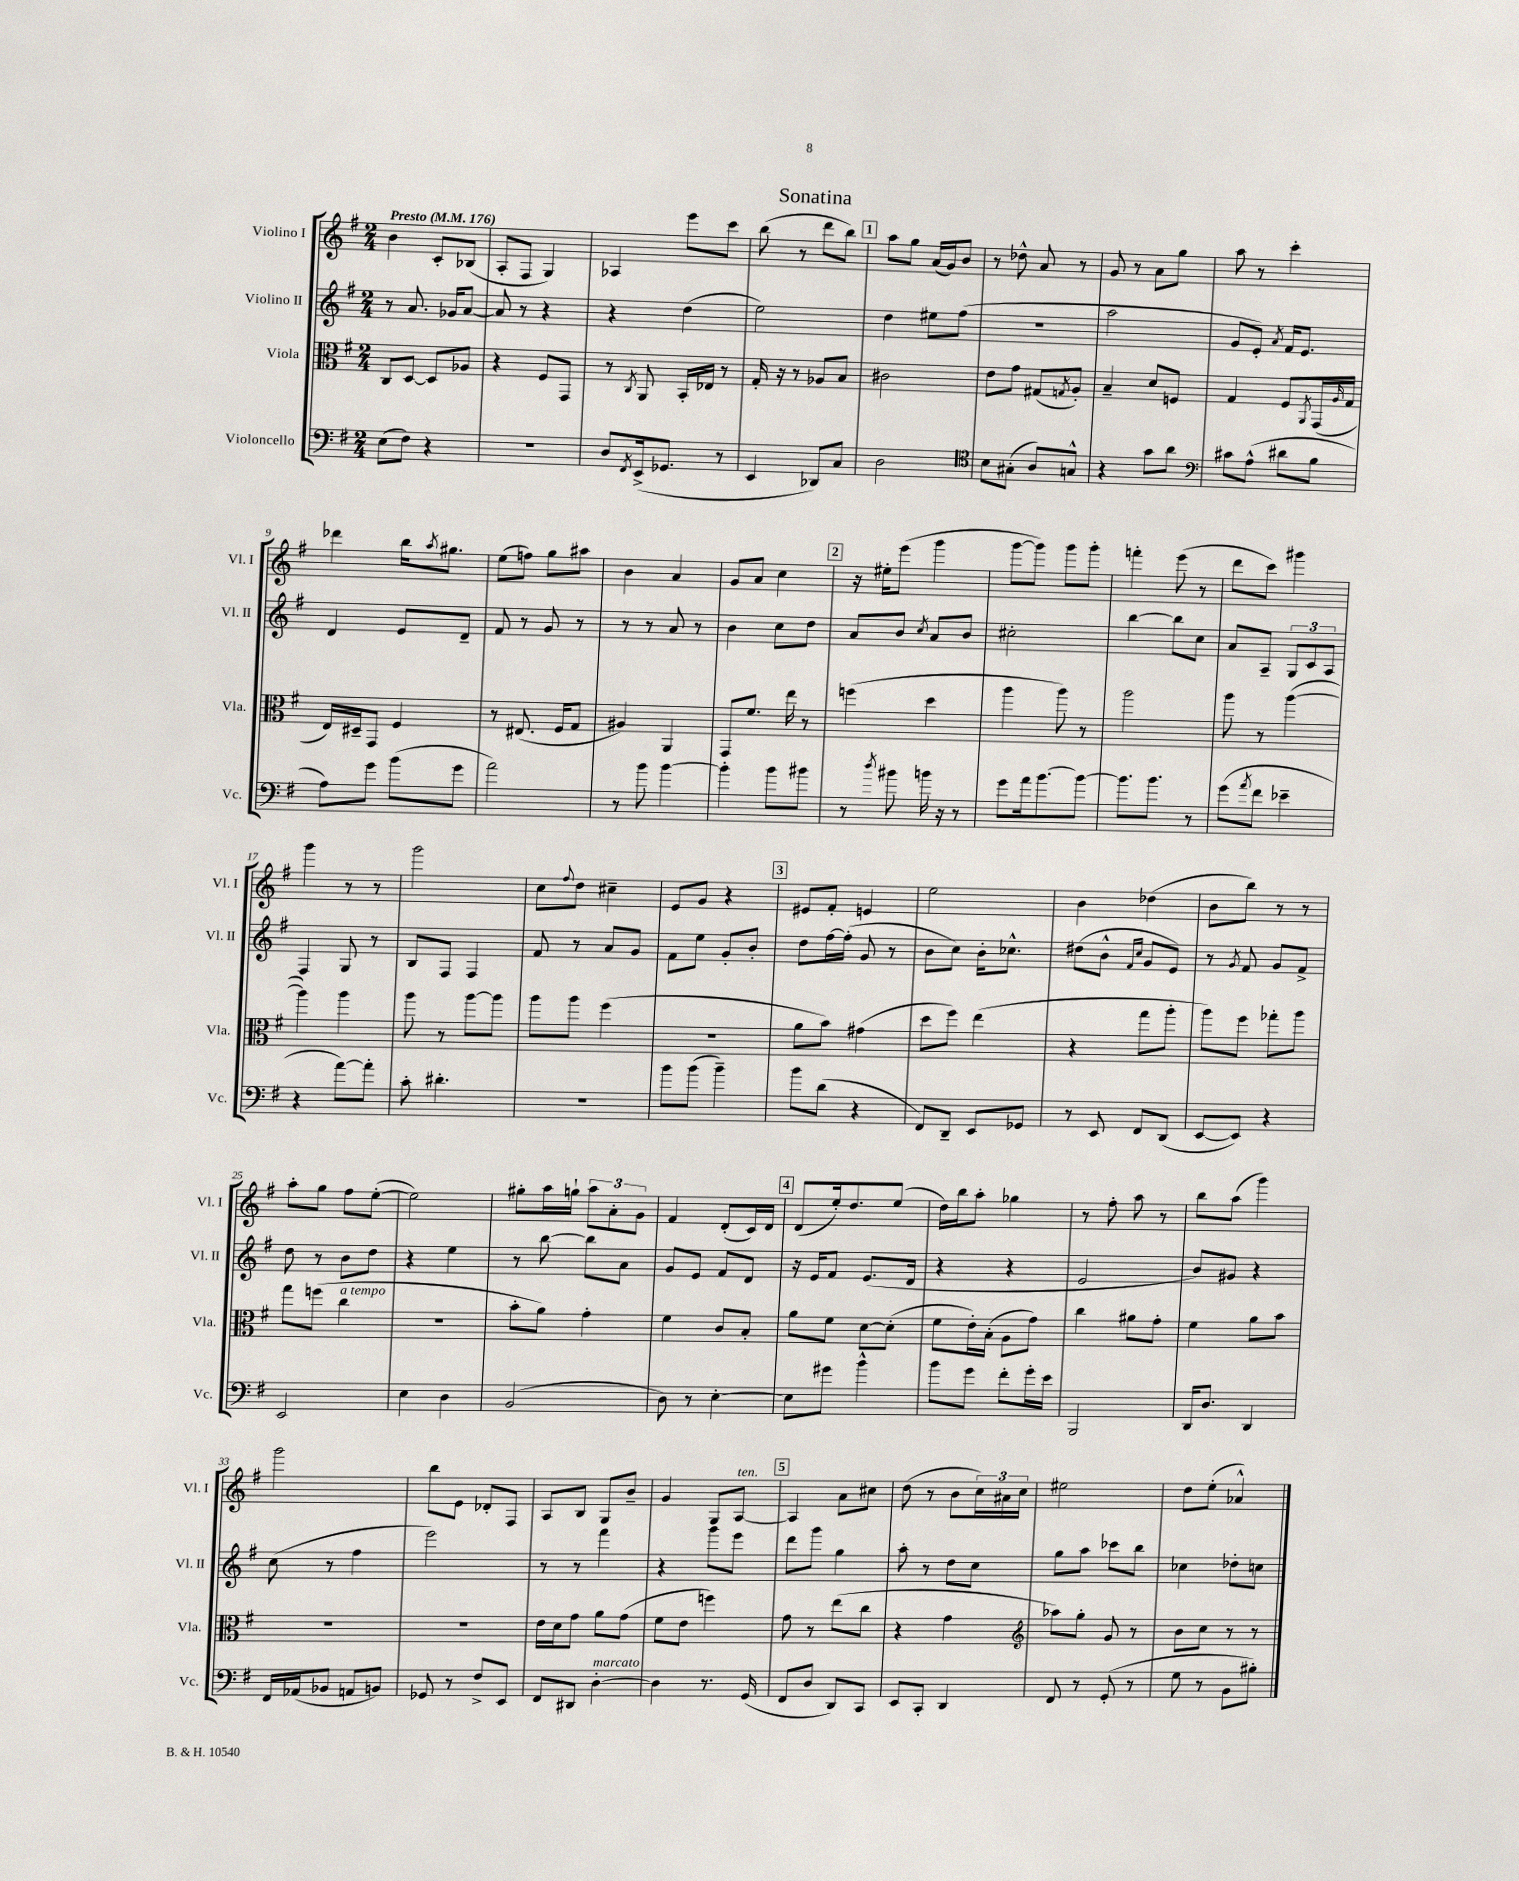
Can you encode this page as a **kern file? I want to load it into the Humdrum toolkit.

**kern	**kern	**kern	**kern
*staff4	*staff3	*staff2	*staff1
*clefF4	*clefC3	*clefG2	*clefG2
*k[f#]	*k[f#]	*k[f#]	*k[f#]
*M2/4	*M2/4	*M2/4	*M2/4
*MM176	*MM176	*MM176	*MM176
(8E\L	8C/L	8r	4b\
8F#\J)	[8D/J	8.a/	.
4r	8D/]L	.	8c'/L
.	.	16g-/LK	.
.	8A-/J	[8a/J	(8B-/J
=	=	=	=
2r	4r	8a/]	8A'/L
.	.	8r	8F#/J
.	8F#/L	4r	4G/)
.	8GG/J	.	.
=	=	=	=
8D/L	8r	4r	4A-/
8qFF#/	8qC/	.	.
(16EE^/k	8AA/	.	.
8.GG-/J	.	.	.
.	16BB'/LL	(4dd\	8eee\L
.	16E-/JJ	.	.
8r	8r	.	8ccc\J
=	=	=	=
4EE/	16G'/	2ee\)	(8bb\
.	16r	.	.
.	8r	.	8r
8DD-/L)	8A-/L	.	8ddd\L
8C/J	8B/J	.	8bb\J)
=	=	=	=
2D\	2c#\	4dd\	8aa\L
.	.	.	8gg\J
.	.	8ee#\L	(16a/LL
.	.	.	16g/J)
.	.	(8ff#\J	8b/J
=	=	=	=
*clefC4	*	*	*
8B\L	8e\L	2r	8r
(8G#'\J	8g\J	.	8dd-^^\
8A/L)	(8G#/L	.	8a/
.	8qG/	.	.
8G^^/J	8A'/J)	.	8r
=	=	=	=
4r	4B~/	2aa\	8g/
.	.	.	8r
8g\L	8d/L	.	8a\L
8a\J	8F/J	.	8gg\J
=	=	=	=
*clefF4	*	*	*
8c#\L	4G/	8g/L	8aa\
(8A^^\J	.	8e'/J)	8r
.	.	8qa/	.
8d#\L	8F#/L	16f#/LK	4ccc'\
.	.	8.e/J	.
.	8qAA/	.	.
8B\J	(16GG/L	.	.
.	16qqA/	.	.
.	16G/JJ	.	.
=	=	=	=
8A\L)	16E/LL)	4d/	4ddd-\
.	16D#~/J	.	.
8g\J	8GG/J	.	.
(8b\L	4F#/	8e/L	16bb\LK
.	.	.	8qaa/
.	.	.	8.gg#\J
8g\J	.	8d~/J	.
=	=	=	=
2a\)	8r	8f#/	(8ee\L
.	(8.E#/	8r	8ff\J)
.	.	8g/	8gg\L
.	16F#/LK	.	.
.	8G/J	8r	8aa#\J
=	=	=	=
8r	4A#/)	8r	4b\
8b\	.	8r	.
[4b\	4AA/	8a/	4a/
.	.	8r	.
=	=	=	=
4b'\]	8GG/L	4b\	8g/L
.	8.f#/J	.	8a/J
8b\L	.	8cc\L	4cc\
.	16ee\	.	.
8b#\J	8r	8dd\J	.
=	=	=	=
8r	(4ff\	8a/L	16r
.	.	.	16ee#'\LK
8qdd/	.	.	.
8b#\	.	8b/J	(8eee\J
.	.	8qcc/	.
16b\	4dd\	8a/L	4ggg\
16r	.	.	.
8r	.	8b/J	.
=	=	=	=
8g\L	4aa\	2cc#'\	[8ggg\L
16a\k	.	.	8ggg\]J)
[8.b\	.	.	.
.	8aa\)	.	8ggg\L
8b\_J	8r	.	8ggg'\J
=	=	=	=
8.b\]L	2aa\	[4bb\	4fff'\
8.b\J	.	.	.
.	.	8bb\]L	(8eee\
8r	.	8cc\J	8r
=	=	=	=
(8g\L	8aa\	8a/L	8ddd\L
8qa/	.	.	.
8f#\J	8r	8A~/J	8ccc\J)
4e-~\	([4aa\	12G/L	4ggg#\
.	.	12c/	.
.	.	12A/J	.
=	=	=	=
4r	4aa\])	4F#/	4ggg\
[8a\L)	4aa\	8G/	8r
8a'\]J	.	8r	8r
=	=	=	=
8c'\	8aa\	8B/L	2ggg\
4.d#'\	8r	8F#/J	.
.	[8aa\L	4F#/	.
.	8aa\]J	.	.
=	=	=	=
2r	8aa\L	8f#/	8cc\L
.	.	.	8qqff#/
.	8aa\J	8r	8dd\J
.	(4ff#\	8a/L	4cc#~\
.	.	8g/J	.
=	=	=	=
8b\L	2r	8f#\L	8e/L
(8b\J	.	8ee\J	8g/J
4b~\)	.	8g'/L	4r
.	.	8b'/J	.
=	=	=	=
8b\L	8a\L	8dd\L	8e#/L
(8d\J	8b\J)	[16ff#\L	8f#'/J
.	.	(16ff#'\]JJ	.
4r	(4g#\	8g/	4e/
.	.	8r	.
=	=	=	=
8FF#/L)	8dd\L	8b\L	2ee\
8DD~/J	8ff#\J)	8cc\J)	.
8EE/L	(4ee\	16b'\LK	.
.	.	8.cc-^^\J	.
8GG-/J	.	.	.
=	=	=	=
8r	4r	(8dd#\L	4b\
8EE/	.	8b^^\J	.
.	.	16qqf#/LL	.
.	.	16qqcc/JJ	.
8FF#/L	8gg\L	8g/L	(4dd-\
(8DD/J	8aa'\J	8e/J)	.
=	=	=	=
[8EE/L	8aa\L)	8r	8b\L
.	.	8qg/	.
8EE/]J)	8ff#\J	8f#/	8bb\J)
4r	8gg-'\L	8g/L	8r
.	8aa\J	8f#^/J	8r
=	=	=	=
2EE/	8gg\L	8dd\	8aa'\L
.	(8ff\J	8r	8gg\J
.	4cc\	8b\L	8ff#\L
.	.	8dd\J	([8ee'\J
=	=	=	=
4E\	2r	4r	2ee\])
4D\	.	4ee\	.
=	=	=	=
(2BB/	8b'\L	8r	8gg#'\L
.	8a\J)	[8bb\	16aa\L
.	.	.	16gg`\JJ
.	4g'\	8bb\]L	12aa\L
.	.	.	12a'\
.	.	8a\J	.
.	.	.	12g\J
=	=	=	=
8D\)	4f#\	8g/L	4f#/
8r	.	8e/J	.
[4E'\	8c/L	8f#/L	(8d'/L
.	8B'/J	8d/J	16c/L)
.	.	.	16d/JJ
=	=	=	=
8E\]L	8a\L	16r	(8d/L
.	.	16e/LK	.
8g#\J	8f#\J	8f#/J	16ee'/k)
.	.	.	8.dd/
4b^^\	[8d\L	(8.e/L	.
.	(8d'\]J	.	(8ee/J
.	.	16d/Jk	.
=	=	=	=
8b\L	8f#\L	4r	16dd\LL)
.	.	.	16bb\J
8g\J	16e'\L)	.	8aa'\J
.	(16B'\JJ	.	.
8f#'\L	8A\L	4r	4gg-\
16g'\L	8g\J)	.	.
16e\JJ	.	.	.
=	=	=	=
2BBB/	4cc\	2e/	8r
.	.	.	8ff#'\
.	8a#\L	.	8aa\
.	8g'\J	.	8r
=	=	=	=
16DD/LK	4f#\	8b/L)	8bb\L
8.D/J	.	.	.
.	.	8g#/J	(8aa\J
4DD/	8a\L	4r	4ggg\)
.	8b\J	.	.
=	=	=	=
16FF#/LL	2r	(8cc\	2ggg\
(16AA-/J	.	.	.
8BB-/J	.	8r	.
8AA/L	.	4ff#\	.
8BB/J)	.	.	.
=	=	=	=
8GG-/	2r	2eee\)	8bb\L
8r	.	.	8e\J
8F#^/L	.	.	8d-'/L
8EE/J	.	.	8F#/J
=	=	=	=
8FF#/L	16e\LL	8r	8A/L
.	16d\J	.	.
8DD#/J	8g\J	8r	8B/J
[4D'\	8a\L	4fff#\	8G/L
.	(8g\J	.	8b~/J
=	=	=	=
4D\]	8f#\L	4r	4g/
.	8e\J	.	.
8.r	4ff\)	8ggg\L	8G/L
.	.	8eee\J	[8A/J
(16GG/	.	.	.
=	=	=	=
8FF#/L	8g\	8ddd\L	4A/]
8D/J	8r	8ggg\J	.
8DD/L)	(8ee\L	4gg\	8a\L
8CC/J	8cc\J	.	8cc#\J
=	=	=	=
8EE/L	4r	8aa'\	(8dd\
8CC'/J	.	8r	8r
4DD/	4g\	8dd\L	8b\L
.	.	8cc\J	24cc\L)
.	.	.	24a#\
.	.	.	24cc\JJ
=	=	=	=
*	*clefG2	*	*
8FF#/	8aa-\L)	8gg\L	2ee#\
8r	8gg'\J	8aa\J	.
(8GG'/	8g/	8ccc-\L	.
8r	8r	8bb\J	.
=	=	=	=
8G\	8b\L	4cc-\	8dd\L
8r	8cc\J	.	(8ee'\J
8BB\L	8r	8dd-'\L	4a-^^/)
8B#'\J)	8r	8cc\J	.
==	==	==	==
*-	*-	*-	*-
